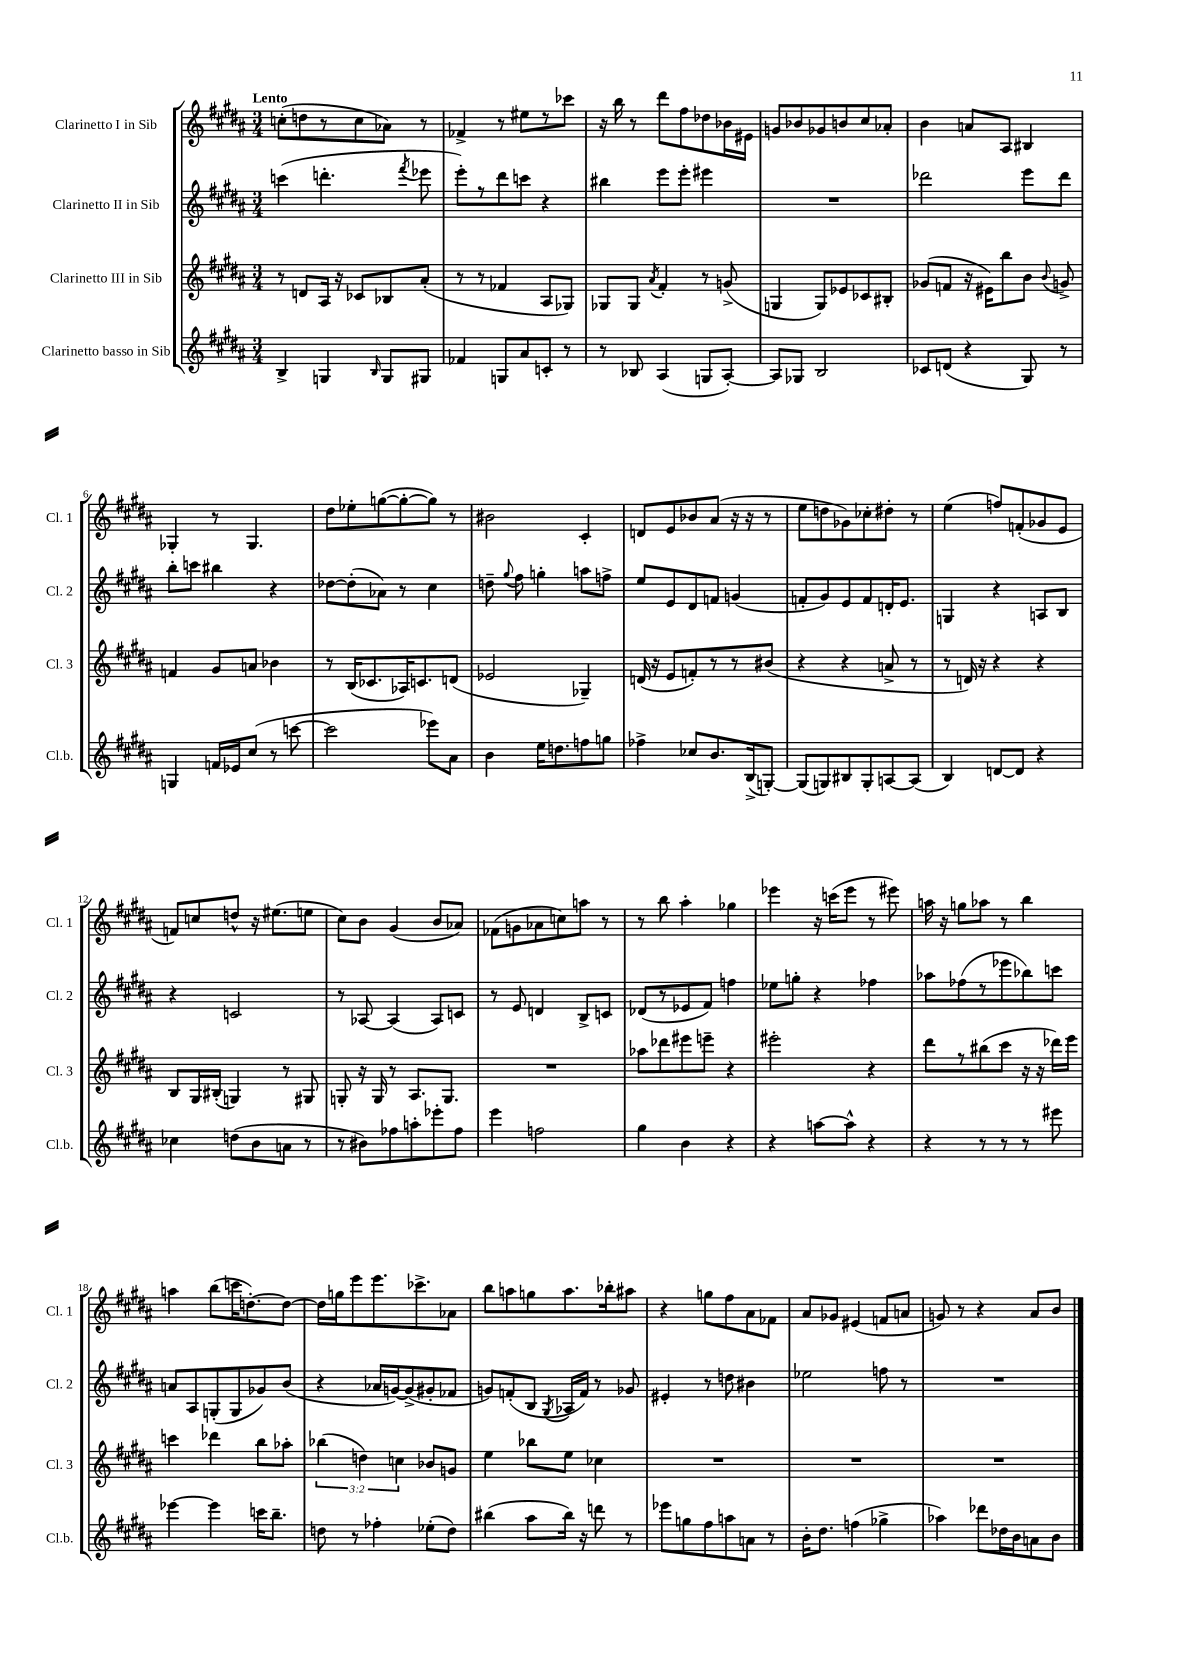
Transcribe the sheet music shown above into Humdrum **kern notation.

**kern	**kern	**kern	**kern
*staff4	*staff3	*staff2	*staff1
*clefG2	*clefG2	*clefG2	*clefG2
*k[f#c#g#d#a#]	*k[f#c#g#d#a#]	*k[f#c#g#d#a#]	*k[f#c#g#d#a#]
*M3/4	*M3/4	*M3/4	*M3/4
4B^	8r	(4ccc	(8cc'
.	8d	.	8dd
4G	16A#	4.ddd'	8r
.	16r	.	.
.	8c-	.	8cc
16qqB	.	.	.
8G	8B-	.	8a-)
.	.	8qfff#	.
8G#	(8a#'	8eee-	8r
=	=	=	=
4f-	8r	8eee')	4f-^
.	8r	8r	.
8G	4f-	8ddd#	8r
8a#	.	8ccc	8ee#
8c'	8A#	4r	8r
8r	8G-)	.	8ccc-
=	=	=	=
8r	8G-	4bb#	16r
.	.	.	16bb
8B-	8G-	.	8r
.	8qa#	.	.
(4A#	4f#'	8eee	8ddd#
.	.	8eee'	8ff#
8G	8r	4eee#	8dd-
[8A#')	(8g^	.	16b-
.	.	.	16e#
=	=	=	=
8A#]	4G	2.r	8g
8G-	.	.	8b-
2B	8G)	.	8g-
.	8e-	.	8b
.	8c-	.	8cc#
.	8B#'	.	8a-'
=	=	=	=
8c-	(8g-	2ddd-	4b
(8d	8f	.	.
4r	16r	.	8a
.	16e#)	.	.
.	8bb	.	8A#
8G#)	8b	8eee	4B#
.	8qqb	.	.
8r	8g^	8ddd-	.
=	=	=	=
4G	4f	8bb'	4G-'
.	.	8ccc	.
16f	8g#	4bb#	8r
16e-	.	.	.
(8cc#	8a	.	4.G-
8r	4b-	4r	.
[8ccc	.	.	.
=	=	=	=
2ccc]	8r	[8dd-	8dd#
.	(16B	(8dd-']	8ee-'
.	8.c-	.	.
.	.	8a-)	([8gg
.	16A-)	8r	8gg'_
.	8.c	.	.
8eee-)	.	4cc#	8gg])
8a#	(8d	.	8r
=	=	=	=
4b	2e-	8dd~	2b#
.	.	8qqgg#	.
.	.	8ff#	.
16ee	.	4gg'	.
8.dd	.	.	.
8ff	4G-~)	8aa	4c#'
8gg	.	8ff^	.
=	=	=	=
4ff-^	(16d	8ee	8d
.	16r	.	.
.	8e	8e	8e
8cc-	8f')	8d#	8b-
8.b	8r	8f	(8a#
.	8r	(4g	16r
(16B^	.	.	16r
[8G')	(8b#	.	8r
=	=	=	=
(8G]	4r	8f'	8ee
8G)	.	8g#)	8dd
8B#	4r	8e	8g-)
8G'	.	8f	8cc-'
[8A	8a^	16d'	8dd#'
.	.	8.e	.
(8A]	8r	.	8r
=	=	=	=
4B)	8r	4G	(4ee
.	16d)	.	.
.	16r	.	.
[8d	4r	4r	8ff)
8d]	.	.	(8f'
4r	4r	8A	8g-
.	.	8B	8e
=	=	=	=
4cc-	8B	4r	8f)
.	16G#	.	8cc
.	(16B#'	.	.
(8dd	4G)	2c	8dd^^
8b	.	.	16r
.	.	.	(8.ee#
8a	8r	.	.
8r	8G#	.	8ee
=	=	=	=
8r	8G'	8r	8cc#)
8b#)	16r	[8A-	8b
.	16G	.	.
8ff-	8r	(4A-]	(4g#
8aa'	8.A#	.	.
8eee-'	.	8A-)	8b
.	8.G	.	.
8ff-	.	8c	8a-)
=	=	=	=
4eee	2.r	8r	(8f-
.	.	8e	8g
2ff	.	4d	8a-
.	.	.	8cc)
.	.	8B^	8aa
.	.	8c	8r
=	=	=	=
4gg#	8aa-	(8d-	8r
.	8ddd-	8r	8bb
4b	8eee#	8e-	4aa#'
.	8eee~	8f#)	.
4r	4r	4ff	4gg-
=	=	=	=
4r	2eee#'	8ee-	4eee-
.	.	8gg'	.
[8aa	.	4r	16r
.	.	.	(16ccc
8aa^^]	.	.	8eee-
4r	4r	4ff-	8r
.	.	.	8eee#)
=	=	=	=
4r	8ddd#	8aa-	16aa
.	.	.	16r
.	8r	(8ff-	8gg
8r	(8bb#	8r	8aa-
8r	8ccc#	8eee-	8r
8r	16r	8bb-)	4bb
.	16r	.	.
8eee#	16ddd-)	8ccc	.
.	16eee	.	.
=	=	=	=
[4eee-	4ccc	8a	4aa
.	.	8A#	.
4eee-]	4ddd-	(8G'	(8bb
.	.	8G	16ccc
.	.	.	[8.dd')
16ccc	8bb	8g-)	.
8.bb~	.	.	.
.	8aa-'	(8b	8dd_
=	=	=	=
8dd	(6bb-	4r	16dd]
.	.	.	16gg
8r	.	.	8eee
.	6dd)	.	.
4ff-'	.	16a-	8.eee
.	.	[16g)	.
.	6cc	.	.
.	.	(8g^]	.
.	.	.	8.ccc-^
(8ee-'	8b-	8g#'	.
8dd)	8g	8f-	8a-
=	=	=	=
(4bb#	4ee	8g)	8bb
.	.	(8f'	8aa
8aa#	8bb-	8B	8gg
.	.	8qG#	.
16bb#)	8ee	16A-	8.aa
16r	.	16f)	.
8ddd	4cc-	8r	.
.	.	.	16bb-'
8r	.	8g-	8aa#
=	=	=	=
8eee-	2.r	4e#'	4r
8gg	.	.	.
8ff#	.	8r	8gg
8aa	.	8dd	8ff#
8a	.	4b#	8a#
8r	.	.	8f-
=	=	=	=
16b'	2.r	2ee-	8a#
8.dd#	.	.	.
.	.	.	8g-
(4ff	.	.	(4e#
4gg-^	.	8ff	8f
.	.	8r	8a
=	=	=	=
4aa-)	2.r	2.r	8g)
.	.	.	8r
8ddd-	.	.	4r
16dd-	.	.	.
16b	.	.	.
8a	.	.	8a#
8b	.	.	8b
==	==	==	==
*-	*-	*-	*-
